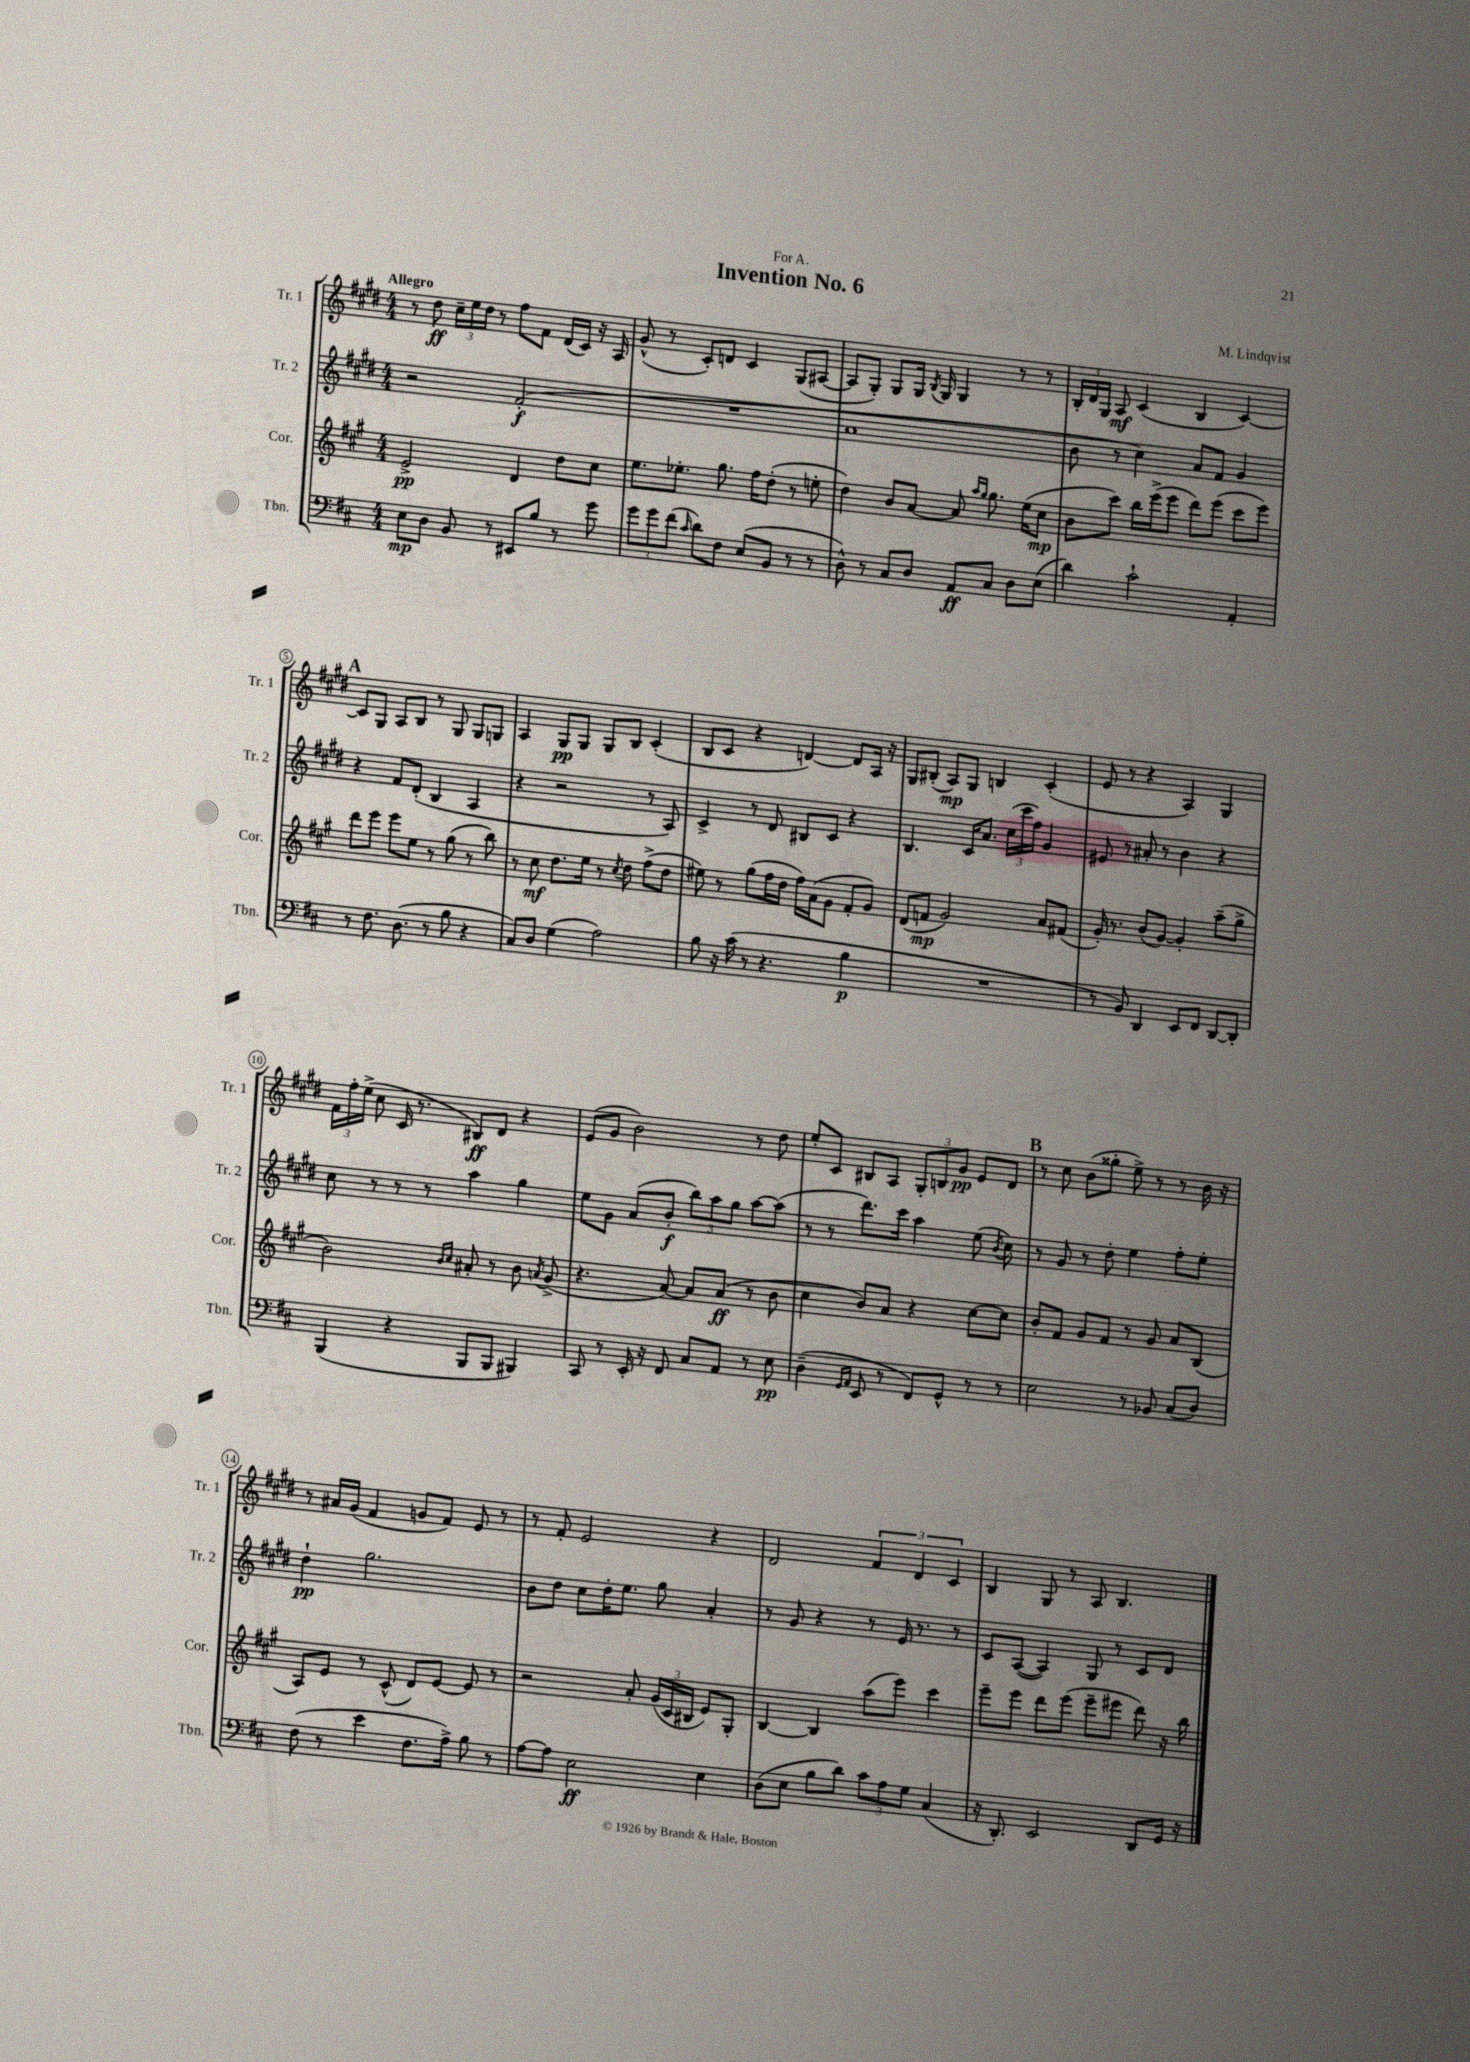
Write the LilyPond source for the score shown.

\header { title = "Invention No. 6" composer = "M. Lindqvist" dedication = "For A." }
<<
\new StaffGroup <<
\new Staff = "s0" \with { instrumentName = "Tr. 1" shortInstrumentName = "Tr. 1" } {
    \clef treble \key e \major \numericTimeSignature \time 4/4 \tempo "Allegro"
    \autoBeamOff r8 dis''8\ff \tuplet 3/2 { cis''16[-- e''16 dis''16] } r8 fis''8[ fis'8] dis'16[( cis'16]) r16 a16 |
    gis'8-^( r8 cis'8[-.) d'8] cis'4 gis8[( ais8]~ |
    ais8[ gis8]-.) gis8[ gis16] \acciaccatura { b8 } gis16 gis4 r8 r8 |
    \tuplet 3/2 { b16[-. dis'16 gis16] } a8\mf cis'4( b4 cis'4~) |
    \mark \markup { \bold "A" } cis'8[ gis8] a8[ b8] r8 gis8 gis8[ g8] |
    a4 gis8[\pp gis8] gis8[ b8] cis'4-.( |
    b8[ cis'8] r4 d'4~) d'8[ a16] r16 |
    gis8[ bis8]-.( a8[\mp) gis8] b4 cis'4-.( |
    e'8 r8 r4 a4) gis4 |
    \tuplet 3/2 { fis'16[ fis''16-. e''16]->( } cis''8 cis'16 r8. bis8[\ff) dis'8] r4 |
    e'8[( gis'8] b'2) r8 dis''8 |
    e''8[-. cis'8] bis8[ a8] \tuplet 3/2 { gis8[-. b8 gis'8]\pp } e'8[ dis'8] |
    \mark \markup { \bold "B" } r8 cis''8 b'8[( gisis''8]-. e''8->) r8 r8 b'16 r16 |
    r8 ais'16[ gis'16]( fis'4 g'8[ fis'8]) e'8 r8 |
    r8 fis'8-. e'2 r4 |
    dis'2 \tuplet 3/2 { fis'4 dis'4 cis'4 } |
    b4 gis8 r8 a8 b4. \bar "|." |
}
\new Staff = "s1" \with { instrumentName = "Tr. 2" shortInstrumentName = "Tr. 2" } {
    \clef treble \key e \major \numericTimeSignature \time 4/4
    \autoBeamOff r2 fis'2-.\f( |
    R1 |
    a'1 |
    b'8 r8 cis''4) a'8[ fis'8] gis'4 |
    \mark \markup { \bold "A" } r4 fis'8[ dis'8]-.( b4 a4 |
    r4 r2 r8 a8) |
    cis'4-> r8 dis'8 bis8[ cis'8] r4 |
    b4. cis'16[ a'8.] \tuplet 3/2 { cis''16[( cis'''16 fis''16]) } gis'4 |
    eis'8 r8 ais'8-. r8 b'4 r4 |
    cis''8 r8 r8 r8 a''4 gis''4 |
    e''8[ gis'8] a'8[( b'8]-.\f \tuplet 3/2 { b''8[) a''8 gis''8] } a''8[~ a''8]( |
    r8 r8 dis'''8.[) cis'''16] a''4 e''8( \acciaccatura { b'8 } cis''8) |
    \mark \markup { \bold "B" } r8 gis'8 r8 dis''8-. e''4 fis''8[-. e''8]-. |
    dis''4-!\pp gis''2. |
    b'8[ dis''8] cis''8[ dis''16-. e''8.] gis''8 a'4-. |
    r8 gis'8 r4 r8 e'16 r8. r8 |
    cis'8[ a8]~( a4) gis8 r8 cis'8[ dis'8] \bar "|." |
}
\new Staff = "s2" \with { instrumentName = "Cor." shortInstrumentName = "Cor." } {
    \clef treble \key a \major \numericTimeSignature \time 4/4
    \autoBeamOff e'2->\pp d'4 d''8[ cis''8] |
    e''8.[ ees''8.]-. gis''8. fis''16[ d''8]-.( r8 e''8-. |
    d''4) b'8[ a'8]~ a'8 \grace { a''16[ gis''16] } gis''8. e''16[( cis''8]\mp |
    b'8[ cis'''8]) b''16[ e'''16->( e'''8] d'''8[) e'''8]( cis'''8[ e'''8]) |
    \mark \markup { \bold "A" } d'''8[ e'''8] e'''8[ e''8] r8 gis''8( r8 b''8) |
    r8 cis''8\mf d''8.[ e''16] r8 \acciaccatura { cis''8 } d''8 fis''8[->( d''8] |
    eis''8) r8 gis''8[( fis''16 d''16] fis''16[) a'16( gis'8] fis'8[-. gis'8]) |
    d'8[( f'8]\mp gis'2) a'8[ fis'8]( |
    gis'16-.) r8. b'8[( gis'8]~) gis'4-. a''8[--( gis''8]-> |
    b'2) \grace { b'16[ cis''16] } ais'8-. r8 b'8 \acciaccatura { a'8 } gis'8->( |
    r4. a'8~) a'8[ a'8]\ff( r8 b'8 |
    cis''4 b'8[) a'8] r4 cis''8[~ cis''8] |
    \mark \markup { \bold "B" } b'8[-. fis'8] gis'8[ fis'8] r8 gis'8 a'8[ b8]( |
    a8[) e'8] r8 cis'8-^( d'8[) e'8]~ e'8 r8 |
    r2 a'8-. \tuplet 3/2 { gis'16[( cis'16 bis16] } e'8[) gis8]-. |
    b4~ b4 a''8[( e'''8]) cis'''4 |
    e'''8[-- e'''8] d'''8[ e'''8]( e'''8[-- eis'''8] d'''8) r16 b''16 \bar "|." |
}
\new Staff = "s3" \with { instrumentName = "Tbn." shortInstrumentName = "Tbn." } {
    \clef bass \key d \major \numericTimeSignature \time 4/4
    \autoBeamOff e8[\mp d8] b,8 r8 eis,8[ b8] r8 g'8 |
    \tuplet 3/2 { g'8[ g'8 fis'8]( } \grace { cis'16 } d'8[) fis8] e8[( b,8] r8 r8 |
    d8-^) r8 cis8[ d8] a,8[\ff cis8] d8[ e8]( |
    d'4) cis'2-! a,4-. |
    \mark \markup { \bold "A" } r8 fis8. d8.( r8 b8 r4 |
    cis8[) d8] g4( a2) |
    b8 r16 cis'16( r8 r4. b4\p |
    R1 |
    r8 b,8) d,4 e,8[ fis,8] d,8[~ d,8]-. |
    b,,4( r4 b,,8[ b,,8] bis,,4) |
    cis,8 r8 e,16-. r16 fis,8 cis8[ a,8] r8 e8\pp |
    d4--( \grace { g,16[ a,16] } e,8 r8 fis,8[) g,8]-^ r8 r8 |
    \mark \markup { \bold "B" } e2 r8 bes,8 cis8[( d8]) |
    fis8( r8 e'4 fis8.[ a16]->) b8 r8 |
    a8[~ a8] e2\ff e4 |
    d8[( e8] b8[ d'8]) \tuplet 3/2 { cis'8[ a8 g8] } cis4( |
    r16 d,8.-.) e,2 d,8[ g,16] r16 \bar "|." |
}
>>
>>
\layout { \context { \Score \override BarNumber.stencil = #(make-stencil-circler 0.1 0.3 ly:text-interface::print) } }
